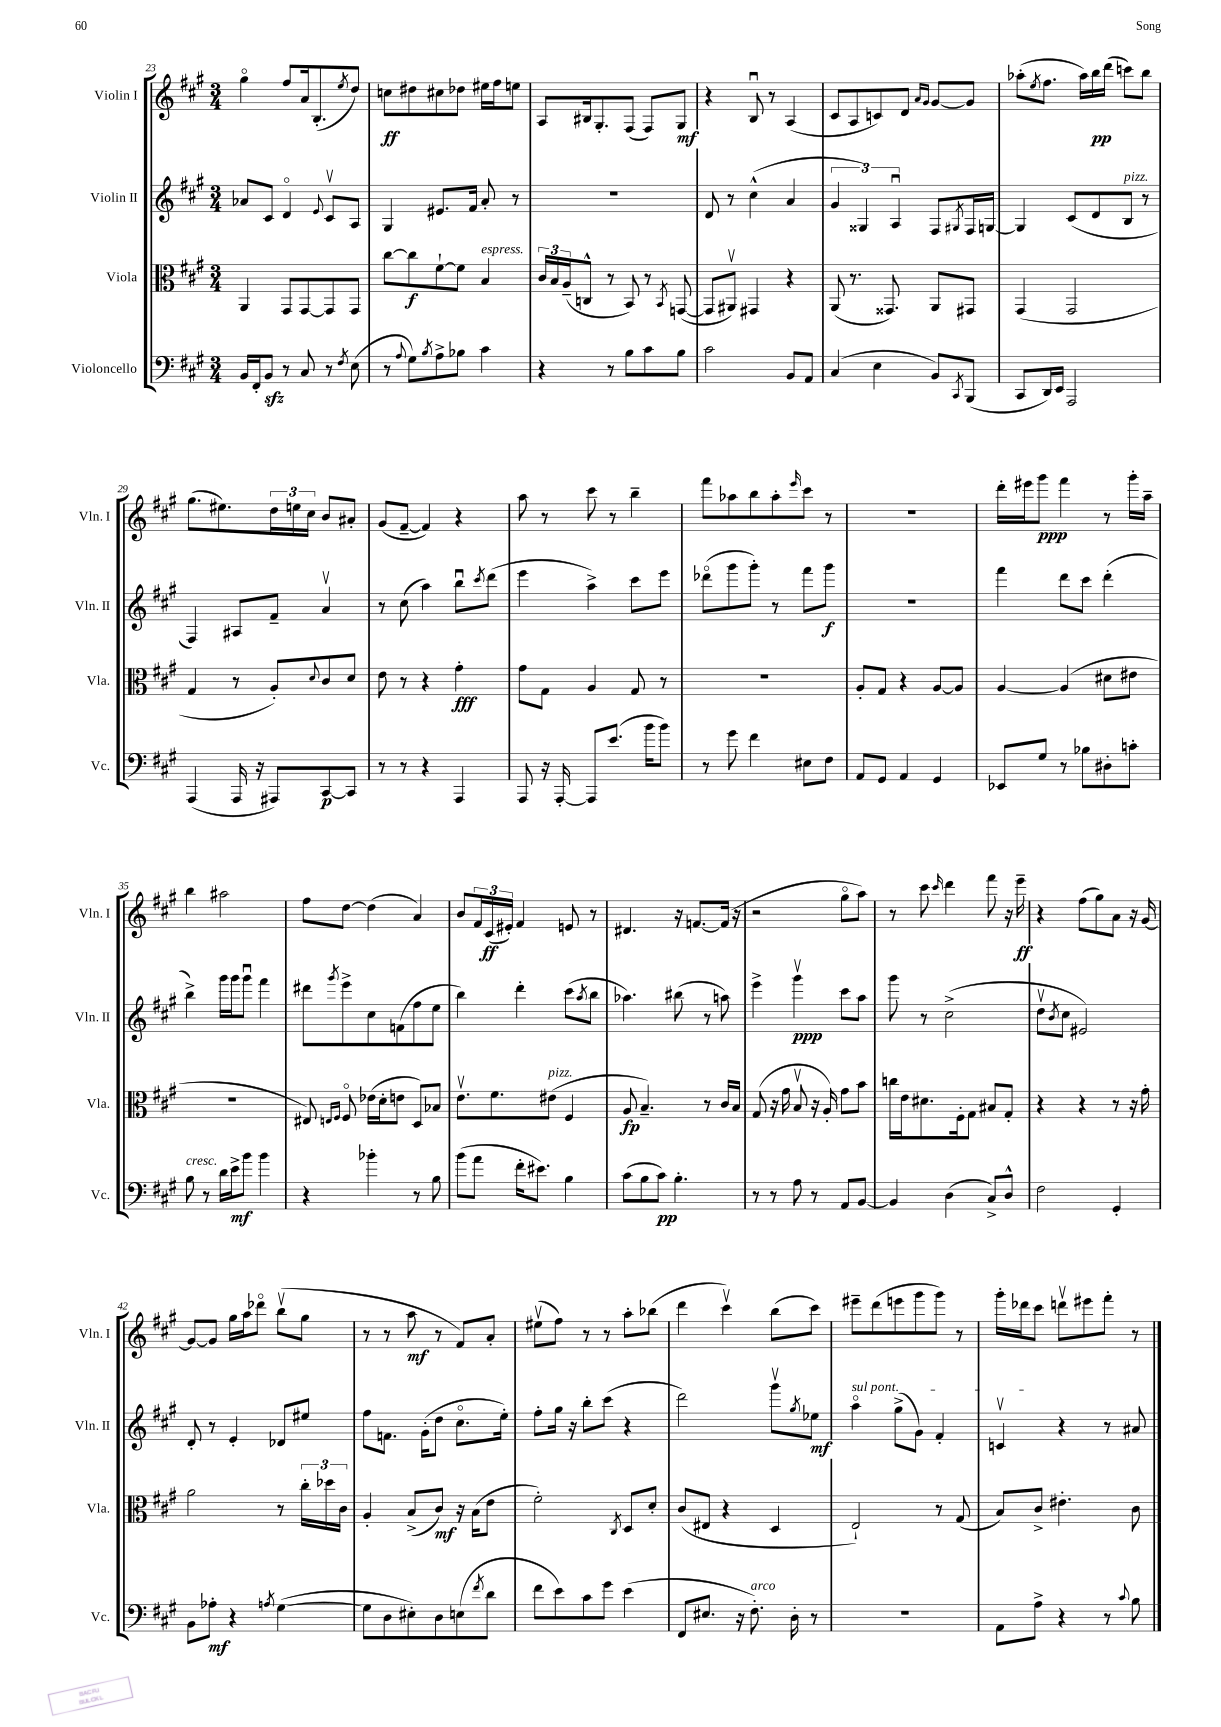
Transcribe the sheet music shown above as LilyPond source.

<<
\new StaffGroup <<
\new Staff = "s0" \with { instrumentName = "Violin I" shortInstrumentName = "Vln. I" } {
    \clef treble \key a \major \numericTimeSignature \time 3/4
    gis''4\flageolet fis''8 a'16 b8.-.( \acciaccatura { e''8 } d''8) |
    c''8\ff dis''8 cis''8 des''8 eis''16 fis''16 e''8 |
    a8 bis16 gis8.-. fis8( fis8) gis8\mf |
    r4 b8\downbow r8 a4( |
    cis'8 a8 c'8) d'8 \grace { a'16 gis'16 } gis'8~ gis'8 |
    aes''8-.( \acciaccatura { e''8 } fis''8. aes''16) b''16\pp d'''16( c'''8) b''8 |
    gis''8.( eis''8.) \tuplet 3/2 { d''16 e''16 cis''16 } b'8 ais'8-. |
    gis'8( fis'8~-- fis'4) r4 |
    a''8 r8 cis'''8 r8 b''4-- |
    fis'''8 aes''8 b''8 aes''8-. \grace { e'''16 } cis'''8 r8 |
    R2. |
    d'''16-. eis'''16 gis'''8\ppp fis'''4 r8 gis'''16-. a''16-- |
    b''4 ais''2 |
    fis''8 d''8~ d''4( a'4) |
    b'8 \tuplet 3/2 { fis'16 cis'16\ff( eis'16-.) } fis'4 e'8 r8 |
    dis'4. r16 f'8.~ f'16( r16 |
    r2 gis''8\flageolet a''8) |
    r8 cis'''8 \grace { cis'''16 } d'''4 fis'''8 r16 e'''16--\ff |
    r4 fis''8( gis''8) a'8 r16 gis'16~ |
    gis'8~ gis'8 gis''16 a''16 des'''8\flageolet b''8\upbow( gis''8 |
    r8 r8 a''8\mf r8 fis'8) a'8-. |
    eis''8\upbow( fis''8) r8 r8 a''8-. bes''8( |
    d'''4 cis'''4\upbow) b''8( cis'''8) |
    eis'''8-- d'''8( e'''8 gis'''8 gis'''8) r8 |
    gis'''16-. des'''16 cis'''8 d'''8\upbow eis'''8 fis'''8-. r8 \bar "|." |
}
\new Staff = "s1" \with { instrumentName = "Violin II" shortInstrumentName = "Vln. II" } {
    \clef treble \key a \major \numericTimeSignature \time 3/4
    aes'8 cis'8 d'4\flageolet \appoggiatura { e'8 } cis'8\upbow a8 |
    gis4 eis'8. fis'16 a'8-. r8 |
    R2. |
    d'8 r8 cis''4-^( a'4 |
    \tuplet 3/2 { gis'4 gisis4) a4\downbow } fis8 \acciaccatura { gis8 } fis16 g16~ |
    g4 cis'8( d'8 b8^\markup { \italic "pizz." } r8 |
    fis4) ais8 fis'8-- a'4\upbow |
    r8 cis''8( a''4) b''8\downbow \acciaccatura { cis'''8 } d'''8( |
    e'''4 a''4->) cis'''8 e'''8 |
    des'''8\flageolet( gis'''8 gis'''8-.) r8 fis'''8 gis'''8\f |
    R2. |
    fis'''4 d'''8 cis'''8 d'''4-.( |
    b''4->) gis'''16 gis'''16 gis'''8\downbow fis'''4 |
    dis'''8 \acciaccatura { gis'''8 } e'''8-> cis''8 f'8( fis''8 e''8 |
    b''4) d'''4-. cis'''8( \acciaccatura { a''8 } b''8 |
    aes''4.) bis''8( r8 a''8) |
    e'''4-> gis'''4\upbow\ppp cis'''8 a''8 |
    gis'''8 r8 cis''2->( |
    d''8\upbow \acciaccatura { b'8 } cis''8 eis'2) |
    d'8-. r8 e'4-. des'8 eis''8 |
    fis''8 f'8. gis'16-.( d''8 cis''8.\flageolet e''16-.) |
    fis''8-. gis''16 r16 b''8-. cis'''8( r4 |
    d'''2) gis'''8\upbow \acciaccatura { gis''8 } ees''8\mf |
    \once \override TextSpanner.bound-details.left.text = \markup { \italic "sul pont." } a''4\flageolet\startTextSpan gis''8->( gis'8) fis'4-. |
    c'4\upbow\stopTextSpan r4 r8 ais'8 \bar "|." |
}
\new Staff = "s2" \with { instrumentName = "Viola" shortInstrumentName = "Vla." } {
    \clef alto \key a \major \numericTimeSignature \time 3/4
    a,4 gis,8 gis,8~ gis,8 gis,8 |
    cis''8~ cis''8\f fis'8~-! fis'8 b4^\markup { \italic "espress." } |
    \tuplet 3/2 { cis'16 b16 a16--( } c8-^ r8 b,8) r8 \acciaccatura { b,8 } g,8~( |
    g,8 ais,8\upbow) gis,4 r4 |
    a,8( r8. gisis,8.) a,8 gis,8 |
    gis,4( gis,2 |
    gis4 r8 a8-.) \appoggiatura { d'8 } cis'8 d'8 |
    e'8 r8 r4 gis'4-.\fff |
    gis'8 gis8 a4 gis8 r8 |
    R2. |
    a8-. gis8 r4 a8~ a8 |
    a4~ a4( dis'8 eis'8 |
    R2. |
    eis8) \grace { e16 fis16 } fis8\flageolet ees'16( d'16-. e'8 d8) bes8 |
    e'8.\upbow fis'8. eis'8^\markup { \italic "pizz." }( fis4 |
    a8\fp b4.--) r8 cis'16 b16 |
    gis8( r16 gis'16 b8\upbow r16 a16-.) gis'8 b'8 |
    c''16 e'16 dis'8. fis16-. gis8 bis8 gis8-. |
    r4 r4 r8 r16 gis'16-. |
    a'2 r8 \tuplet 3/2 { cis''16-. des''16 cis'16 } |
    a4-. b8->( cis'8\mf) r16 b16( e'8 |
    fis'2-.) \acciaccatura { cis8 } d8 d'8-. |
    cis'8( eis8 r4 d4 |
    e2-!) r8 gis8( |
    b8) cis'8-> eis'4.-. cis'8 \bar "|." |
}
\new Staff = "s3" \with { instrumentName = "Violoncello" shortInstrumentName = "Vc." } {
    \clef bass \key a \major \numericTimeSignature \time 3/4
    b,16 fis,16-. b,8\sfz r8 cis8 r8 \acciaccatura { fis8 } e8( |
    r8 \appoggiatura { a8 } gis8) \acciaccatura { b8 } a8-> bes8 cis'4 |
    r4 r8 b8 cis'8 b8 |
    cis'2 b,8 a,8 |
    cis4( e4 b,8) \acciaccatura { cis,8 } b,,8( |
    cis,8 d,16) e,16 a,,2 |
    a,,4( a,,16 r16 ais,,8) cis,8~\p cis,8 |
    r8 r8 r4 a,,4 |
    a,,8 r16 a,,16~-. a,,8 e'8.( b'16 b'8) |
    r8 gis'8 fis'4 eis8 fis8 |
    a,8 gis,8 a,4 gis,4 |
    ees,8 gis8 r8 bes8 dis8-. c'8-. |
    b8^\markup { \italic "cresc." } r8 d'16 e'16->\mf b'8 b'4 |
    r4 bes'4-. r8 b8 |
    b'8( a'8 fis'16-. eis'8.) b4 |
    cis'8( b8 cis'8\pp) b4.-. |
    r8 r8 a8 r8 a,8 b,8~ |
    b,4 d4( cis8->) d8-^ |
    fis2 gis,4-. |
    b,8 aes8-.\mf r4 \acciaccatura { a8 } gis4~( |
    gis8 d8 eis8-.) d8 e8( \acciaccatura { fis'8 } d'8 |
    fis'8 e'8) cis'8 gis'8 e'4( |
    fis,8 eis8. r16 fis8.-.^\markup { \italic "arco" }) d16-. r8 |
    R2. |
    a,8 a8-> r4 r8 \appoggiatura { cis'8 } b8 \bar "|." |
}
>>
>>
\layout { \context { \Score currentBarNumber = #23 } }
